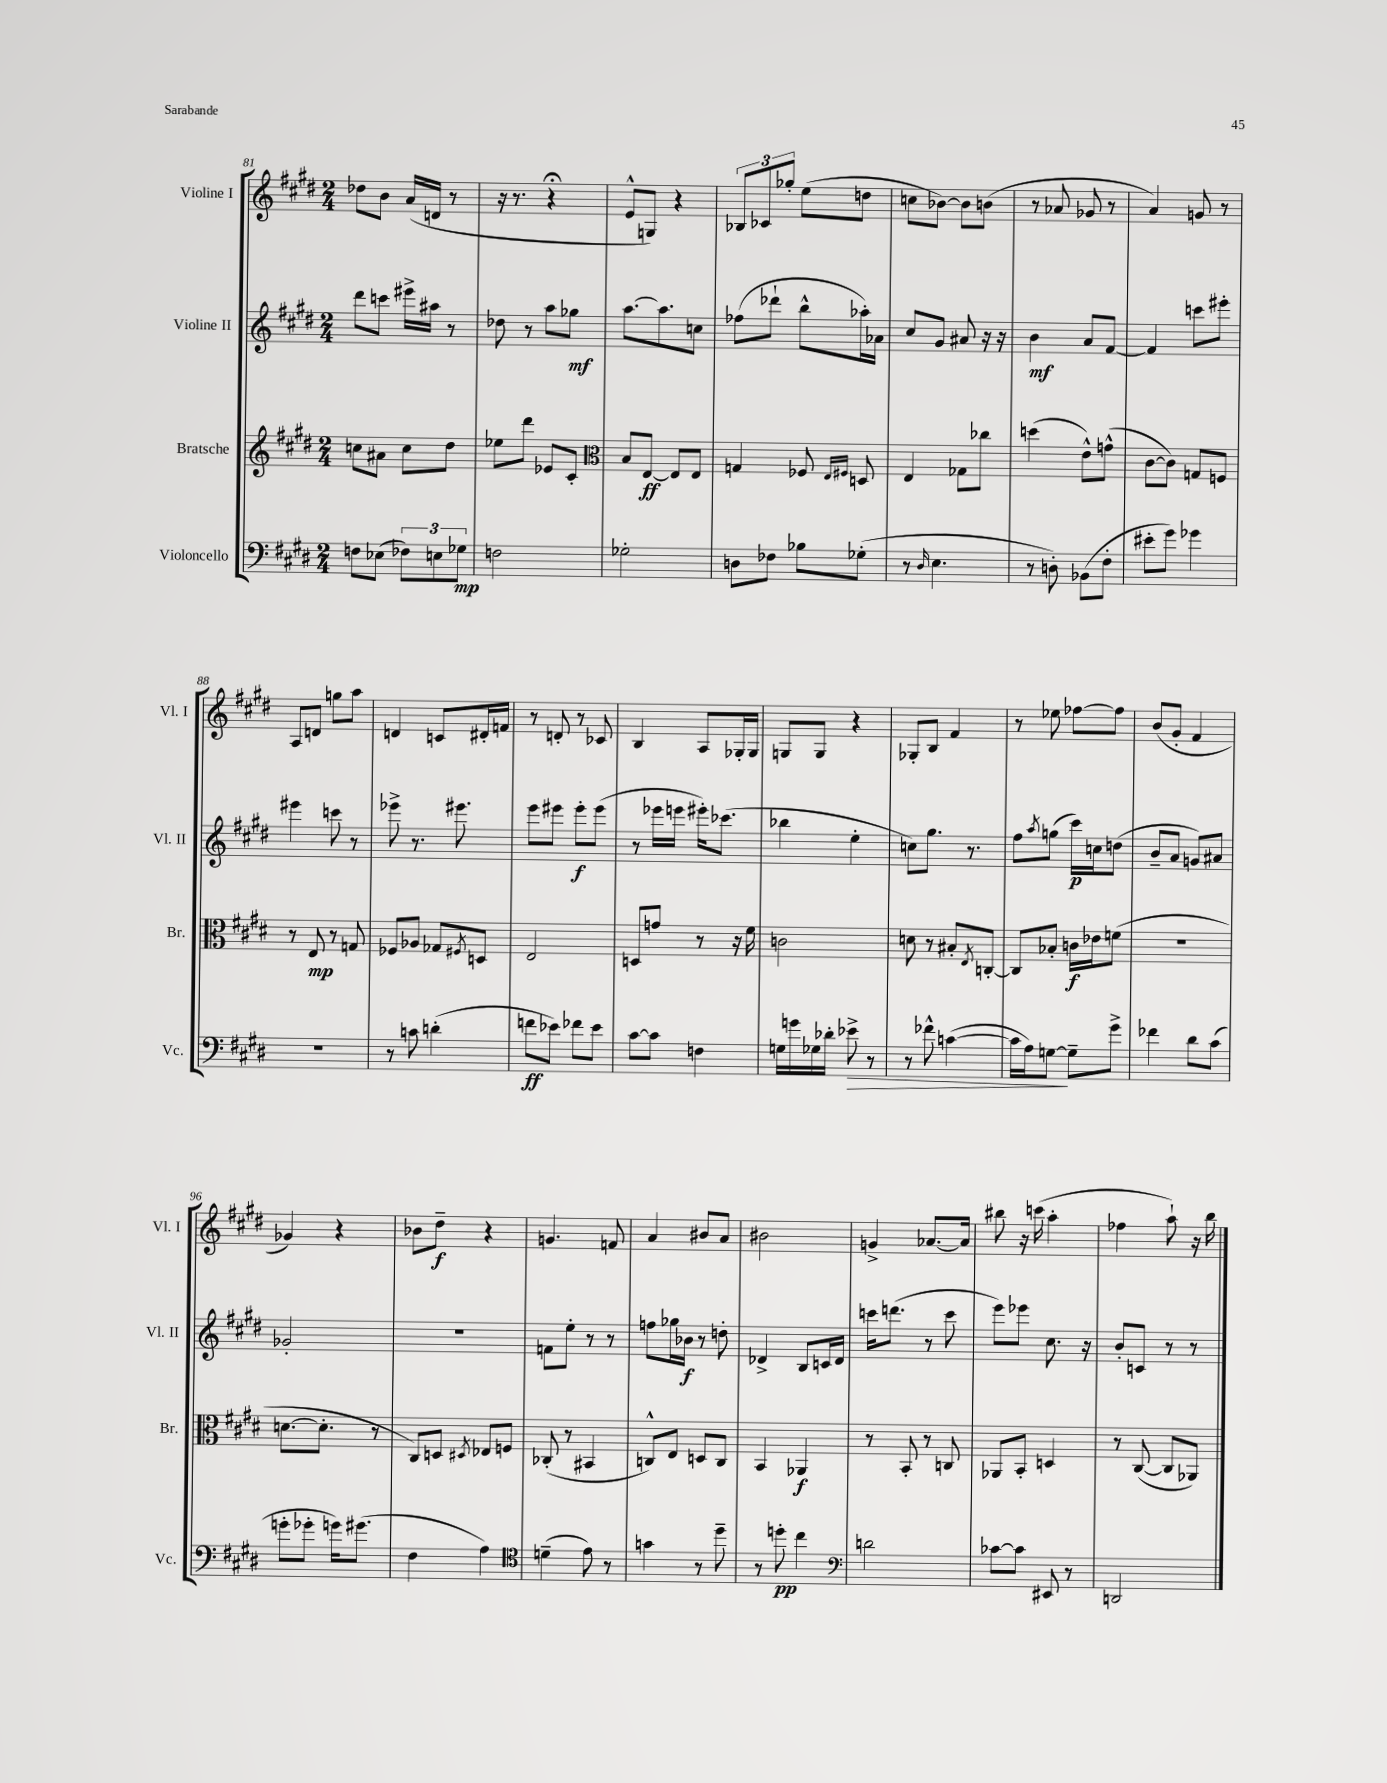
<<
\new StaffGroup <<
\new Staff = "s0" \with { instrumentName = "Violine I" shortInstrumentName = "Vl. I" } {
    \clef treble \key e \major \numericTimeSignature \time 2/4
    des''8 b'8 a'16( d'16 r8 |
    r16 r8. r4\fermata |
    e'8-^ g8) r4 |
    \tuplet 3/2 { bes8 ces'8 ges''8-. } e''8( d''8 |
    c''8 bes'8~) bes'8 b'8( |
    r8 aes'8 ges'8 r8 |
    a'4) g'8 r8 |
    a8 d'8 g''8 a''8 |
    d'4 c'8 dis'16-. f'16 |
    r8 d'8-. r8 ces'8 |
    b4 a8 ges16-. ges16 |
    g8 g8 r4 |
    ges8-. b8 fis'4 |
    r8 ees''8 fes''8~ fes''8 |
    b'8( gis'8-. fis'4 |
    ges'4) r4 |
    bes'8 dis''8--\f r4 |
    g'4. f'8 |
    a'4 bis'8 a'8 |
    bis'2 |
    g'4-> aes'8.~ aes'16 |
    bis''8 r16 c'''16( a''4-. |
    fes''4 a''8-!) r16 b''16 \bar "|." |
}
\new Staff = "s1" \with { instrumentName = "Violine II" shortInstrumentName = "Vl. II" } {
    \clef treble \key e \major \numericTimeSignature \time 2/4
    dis'''8 c'''8 eis'''16-> ais''16 r8 |
    des''8 r8 a''8 ges''8\mf |
    a''8.~ a''8. c''8 |
    fes''8( des'''8-! b''8-^ aes''16-.) aes'16 |
    cis''8 gis'8 ais'8 r16 r16 |
    b'4\mf a'8 fis'8~ |
    fis'4 c'''8 eis'''8-. |
    eis'''4 c'''8 r8 |
    ees'''8-> r8. eis'''8. |
    e'''8 eis'''8 eis'''8-.\f eis'''8( |
    r8 ees'''16 e'''16 eis'''16-.) ces'''8.( |
    bes''4 e''4-. |
    c''8) gis''8. r8. |
    fis''8 \acciaccatura { a''8 } g''8( cis'''16\p) c''16 d''8( |
    b'8-- a'8 g'8) ais'8 |
    ges'2-. |
    r2 |
    f'8 e''8-. r8 r8 |
    f''8 ges''16 bes'16\f r8 d''8-. |
    des'4-> b8 c'16 des'16 |
    c'''16 d'''8.( r8 c'''8 |
    e'''8) ees'''8 cis''8. r16 |
    b'8-. c'8 r8 r8 \bar "|." |
}
\new Staff = "s2" \with { instrumentName = "Bratsche" shortInstrumentName = "Br." } {
    \clef treble \key e \major \numericTimeSignature \time 2/4
    c''8 ais'8 c''8 dis''8 |
    ees''8 dis'''8 ees'8 cis'8-. |
    \clef alto b8 e8~\ff e8 e8 |
    g4 fes8 \grace { e16 fis16 } d8 |
    e4 ges8 ces''8 |
    d''4( e'8-^) g'8-^( |
    cis'8~ cis'8) g8 f8 |
    r8 e8\mp r8 g8 |
    fes8 aes8 ges8 \acciaccatura { fis8 } d8 |
    e2 |
    d8 g'8 r8 r16 fis'16 |
    c'2 |
    d'8 r8 bis8-. \acciaccatura { e8 } c8~-. |
    c8 bes8-. c'16\f ees'16 f'8( |
    r2 |
    d'8.~ d'8.-. r8 |
    cis8) d8 \acciaccatura { dis8 } ees8 f8 |
    ces8-.( r8 bis,4 |
    c8-^) e8 d8 c8 |
    b,4 aes,4\f |
    r8 b,8-. r8 c8 |
    aes,8 b,8-. d4 |
    r8 cis8~( cis8 aes,8) \bar "|." |
}
\new Staff = "s3" \with { instrumentName = "Violoncello" shortInstrumentName = "Vc." } {
    \clef bass \key e \major \numericTimeSignature \time 2/4
    f8 ees8( \tuplet 3/2 { fes8) e8 ges8\mp } |
    f2 |
    ges2-. |
    d8 fes8 bes8 ges8-.( |
    r8 \grace { dis16 } e4. |
    r8 d8-.) bes,8( fis8-. |
    eis'8-. gis'8) ges'4 |
    r2 |
    r8 c'8 d'4-.( |
    f'8\ff ees'8) fes'8 ees'8 |
    cis'8~ cis'8 f4 |
    g16 g'16 ges16 des'16-. ees'8->\> r8 |
    r8 fes'8-^ c'4~( |
    c'16 a16) g8~\! g8-- gis'8-> |
    fes'4 dis'8 cis'8( |
    g'8-. ges'8-. g'16) gis'8.( |
    fis4 a4) |
    \clef tenor d'4--( e'8) r8 |
    g'4 r8 dis''8-- |
    r8 d''8-.\pp cis''4 |
    \clef bass d'2 |
    ces'8~ ces'8 eis,8 r8 |
    d,2 \bar "|." |
}
>>
>>
\layout { \context { \Score currentBarNumber = #81 } }
